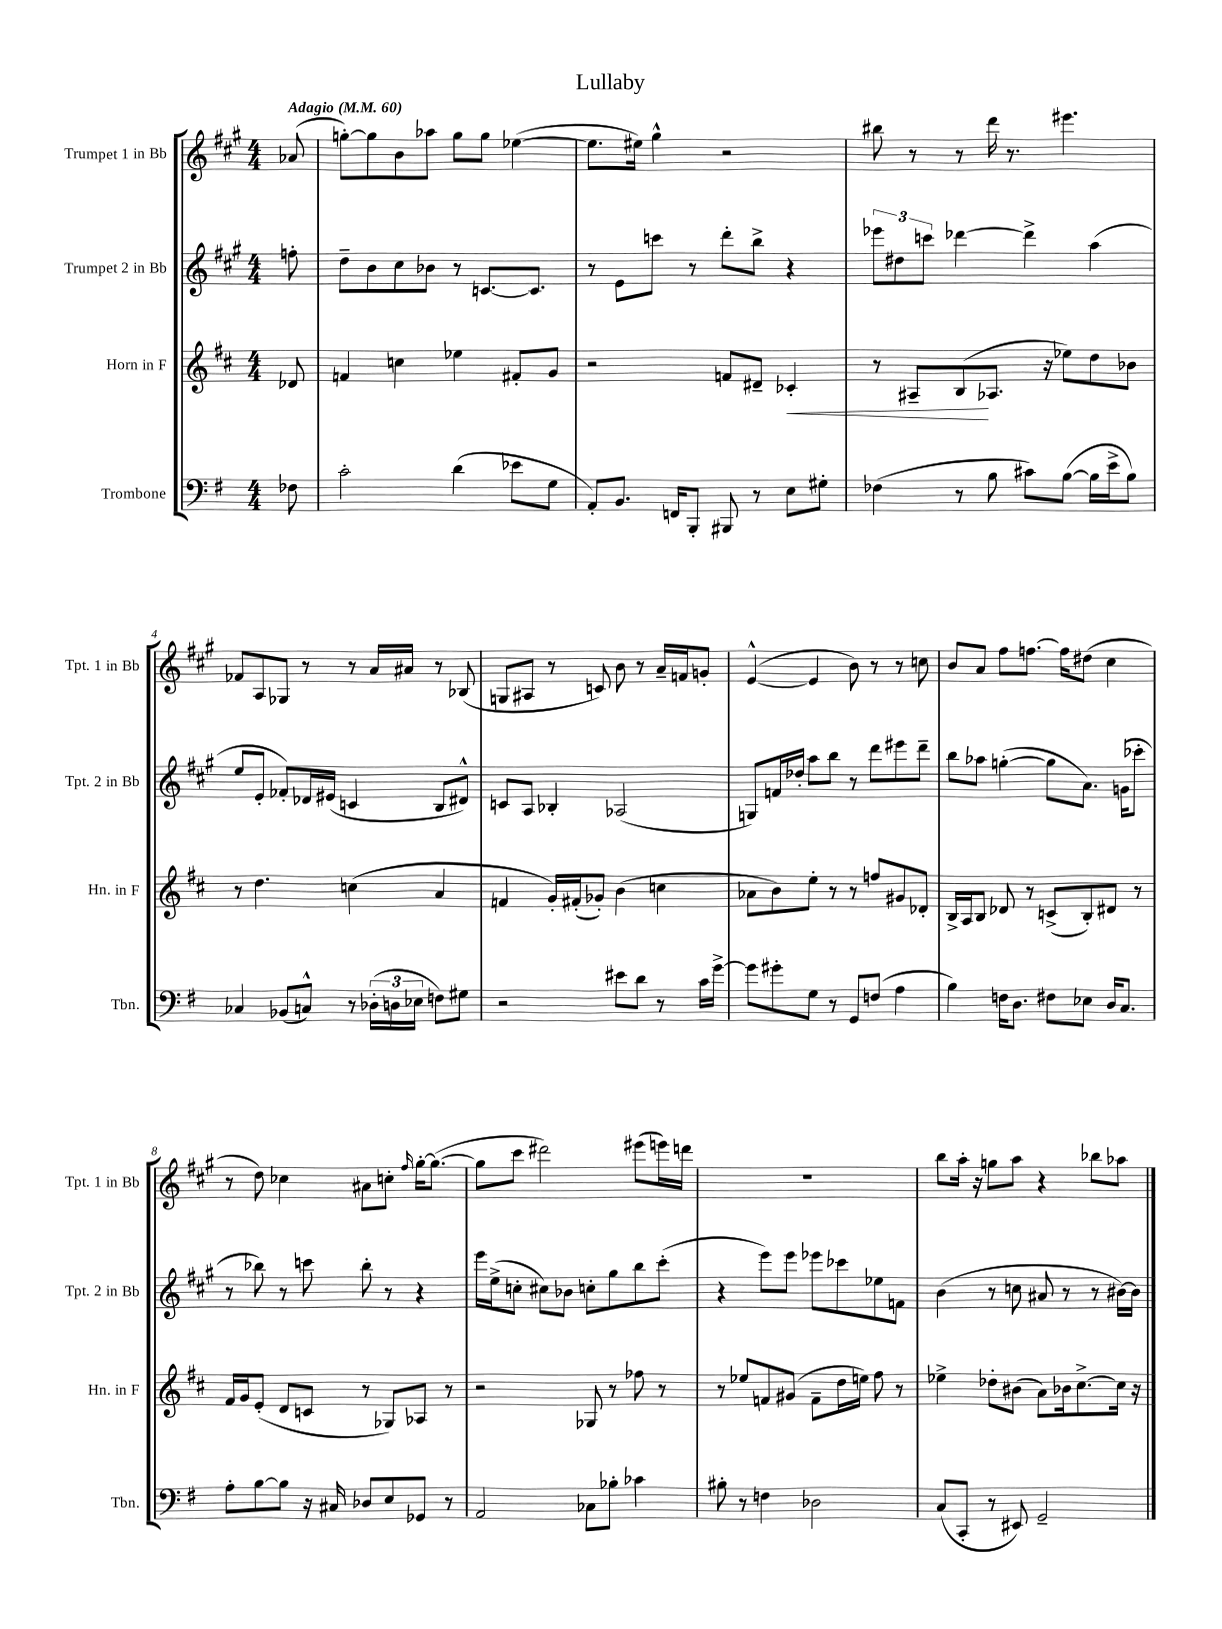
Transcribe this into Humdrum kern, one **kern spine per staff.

**kern	**kern	**dynam	**kern	**kern
*part4	*part3	*part3	*part2	*part1
*staff4	*staff3	*staff3	*staff2	*staff1
*I"Trombone	*I"Horn in F	*	*I"Trumpet 2 in Bb	*I"Trumpet 1 in Bb
*I'Tbn.	*I'Hn. in F	*	*I'Tpt. 2 in Bb	*I'Tpt. 1 in Bb
*clefF4	*clefG2	*	*clefG2	*clefG2
*k[f#]	*k[f#c#]	*	*k[f#c#g#]	*k[f#c#g#]
*M4/4	*M4/4	*	*M4/4	*M4/4
*MM60	*MM60	*	*MM60	*MM60
=	=	=	=	=
!	!	!	!	!LO:TX:a:B:t=Adagio
8F-X\	8d-X/	.	8ffn'\	(8a-X/
=1	=1	=1	=1	=1
2c'\	4fn/	.	8dd~\L	[8ggn'\L)
.	.	.	8b\	8gg\]
.	4ccn\	.	8cc#\	8b\
.	.	.	8b-X\J	8aa-X\J
(4d\	4ee-X\	.	8r	8gg\L
.	.	.	[8.cn/L	8gg\J
8e-X\L	8f#X'/L	.	.	([4ee-X\
.	.	.	8.c/J]	.
8G\J	8g/J	.	.	.
=2	=2	=2	=2	=2
8AA'/L)	2r	.	8r	8.ee-\L]
8.BB/J	.	.	8e\L	.
.	.	.	.	16ee#X\Jk)
.	.	.	8cccn\J	4gg#^^\
16FFn/KL	.	.	.	.
8BBB'/J	.	.	8r	.
8BBB#X/	8fn/L	.	8ddd'\L	2r
8r	8d#X~/J	.	8bb^\J	.
!	!	!LO:HP:b	!	!
8E\L	4c-X'/	<	4r	.
8G#X'\J	.	.	.	.
=3	=3	=3	=3	=3
(4F-X\	8r	.	12eee-X\L	8bb#X\
.	.	.	12dd#X\	.
.	8A#X~/L	.	.	8r
.	.	.	12cccn\J	.
8r	(8B/	.	[4ddd-X\	8r
8B\	8.A-X/J	[	.	16ddd\
.	.	.	.	8.r
8c#X\L)	.	.	4ddd-^\]	.
.	16r	.	.	.
([8B\J	8ee-X\L)	.	.	4.eee#X\
16B\LL]	8dd\	.	(4aa\	.
16e^\J	.	.	.	.
8B\J)	8b-X\J	.	.	.
!!LO:LB:g=z
=4	=4	=4	=4	=4
4C-X/	8r	.	8ee/L	8f-X/L
.	4.dd\	.	8e'/J	8A/
(8BB-X/L	.	.	8f-X'/L)	8G-X/J
8Cn^^/J)	.	.	16d-X/L	8r
.	.	.	(16e#X/JJ	.
8r	(4ccn\	.	4cn/	8r
(24D-X'\LL	.	.	.	16a/LL
24Dn\	.	.	.	.
.	.	.	.	16a#X/JJ
24E-X\JJ	.	.	.	.
8Fn\L)	4a/	.	8B/L	8r
8G#X\J	.	.	8d#X^^/J)	(8B-X/
=5	=5	=5	=5	=5
2r	4fn/	.	8cn/L	8Gn/L
.	.	.	8A/J	8A#X/J
.	16g'/LL)	.	4B-X'/	8r
.	(16f#X'/J	.	.	.
.	8g-X'/J)	.	.	8cn/)
8e#X\L	(4b\	.	(2A-X/	8b\
8d\J	.	.	.	8r
8r	4ccn\	.	.	16a~/LL
.	.	.	.	16fn/J
16c\LL	.	.	.	8gn'/J
[16g^\JJ	.	.	.	.
=6	=6	=6	=6	=6
8g\L]	8a-X\L	.	8Gn/L)	([4e^^/
8g#X'\	8b\)	.	16fn/L	.
.	.	.	16dd-X'/JJ	.
8G\J	8ee'\J	.	8aa\L	4e/]
8r	8r	.	8bb\J	.
8GG/L	8r	.	8r	8b\)
(8Fn/J	8ffn/L	.	8ddd\L	8r
4A\	8g#X/	.	8eee#X\	8r
.	8d-X'/J	.	8ddd~\J	8ccn\
=7	=7	=7	=7	=7
4B\)	16B^/LL	.	8bb\L	8b/L
.	16A/J	.	.	.
.	8B/J	.	8aa-X\J	8a/J
16Fn\KL	8d-X/	.	([4ggn'\	8ff#\L
8.D\J	.	.	.	.
.	8r	.	.	[8.ffn\J
8F#X\L	(8cn^/L	.	8gg\L]	.
.	.	.	.	16ff\KL]
8E-X\J	8B'/)	.	8.a\J)	(8dd#X\J
16D/KL	8d#X/J	.	.	4cc#\
8.C/J	.	.	(16gn\KL	.
.	8r	.	8ccc-X'\J	.
!!LO:LB:g=z
=8	=8	=8	=8	=8
8A'\L	16f#/LL	.	8r	8r
.	16g/J	.	.	.
[8B\	(8e'/J	.	8bb-X\)	8dd\)
8B\J]	8d/L	.	8r	4cc-X\
16r	8cn/J	.	8cccn\	.
16C#X/	.	.	.	.
8D-X/L	8r	.	8bb-'\	8a#X\L
8E/	8G-X/L)	.	8r	8ccn'\J
.	.	.	.	16qqff#/
8GG-X/J	8A-X/J	.	4r	[16gg#'\KL
.	.	.	.	(8.gg#\J_
8r	8r	.	.	.
=9	=9	=9	=9	=9
2AA/	2r	.	16eee\LL	8gg#\L]
.	.	.	(16ee^\J	.
.	.	.	8ccn'\J	8ccc#\J
.	.	.	8cc#X\L)	2ddd#X\)
.	.	.	8b-X\J	.
8C-X\L	8G-X/	.	8ccn'\L	.
8B-X'\J	8r	.	8gg#\	.
4c-X\	8ff-X\	.	8bb\	(8eee#X\L
.	8r	.	(8ccc#'\J	16eeen\L)
.	.	.	.	16dddn\JJ
=10	=10	=10	=10	=10
8B#X'\	8r	.	4r	1r
8r	8ee-X/L	.	.	.
4Fn\	8fn/	.	8eee\L)	.
.	(8g#X/J	.	8eee\J	.
2D-X\	8f~\L	.	8eee-X\L	.
.	16dd\L	.	8ccc-X\	.
.	16een\JJ)	.	.	.
.	8ff#\	.	8ee-X\	.
.	8r	.	8fn\J	.
=11	=11	=11	=11	=11
(8C/L	4ee-X^\	.	(4b\	8bb\L
8CC'/J	.	.	.	16aa'\Jk
.	.	.	.	16r
8r	8dd-X'\L	.	8r	8ggn\L
8EE#X/)	(8b#X\J	.	8ccn\	8aa\J
2GG~/	8a\L)	.	8a#X/	4r
.	16b-X\k	.	8r	.
.	[8.cc#^\	.	.	.
.	.	.	8r	8bb-X\L
.	16cc#\Jk]	.	[16b#X\LL)	8aa-X\J
.	16r	.	16b#\JJ]	.
==	==	==	==	==
*-	*-	*-	*-	*-
